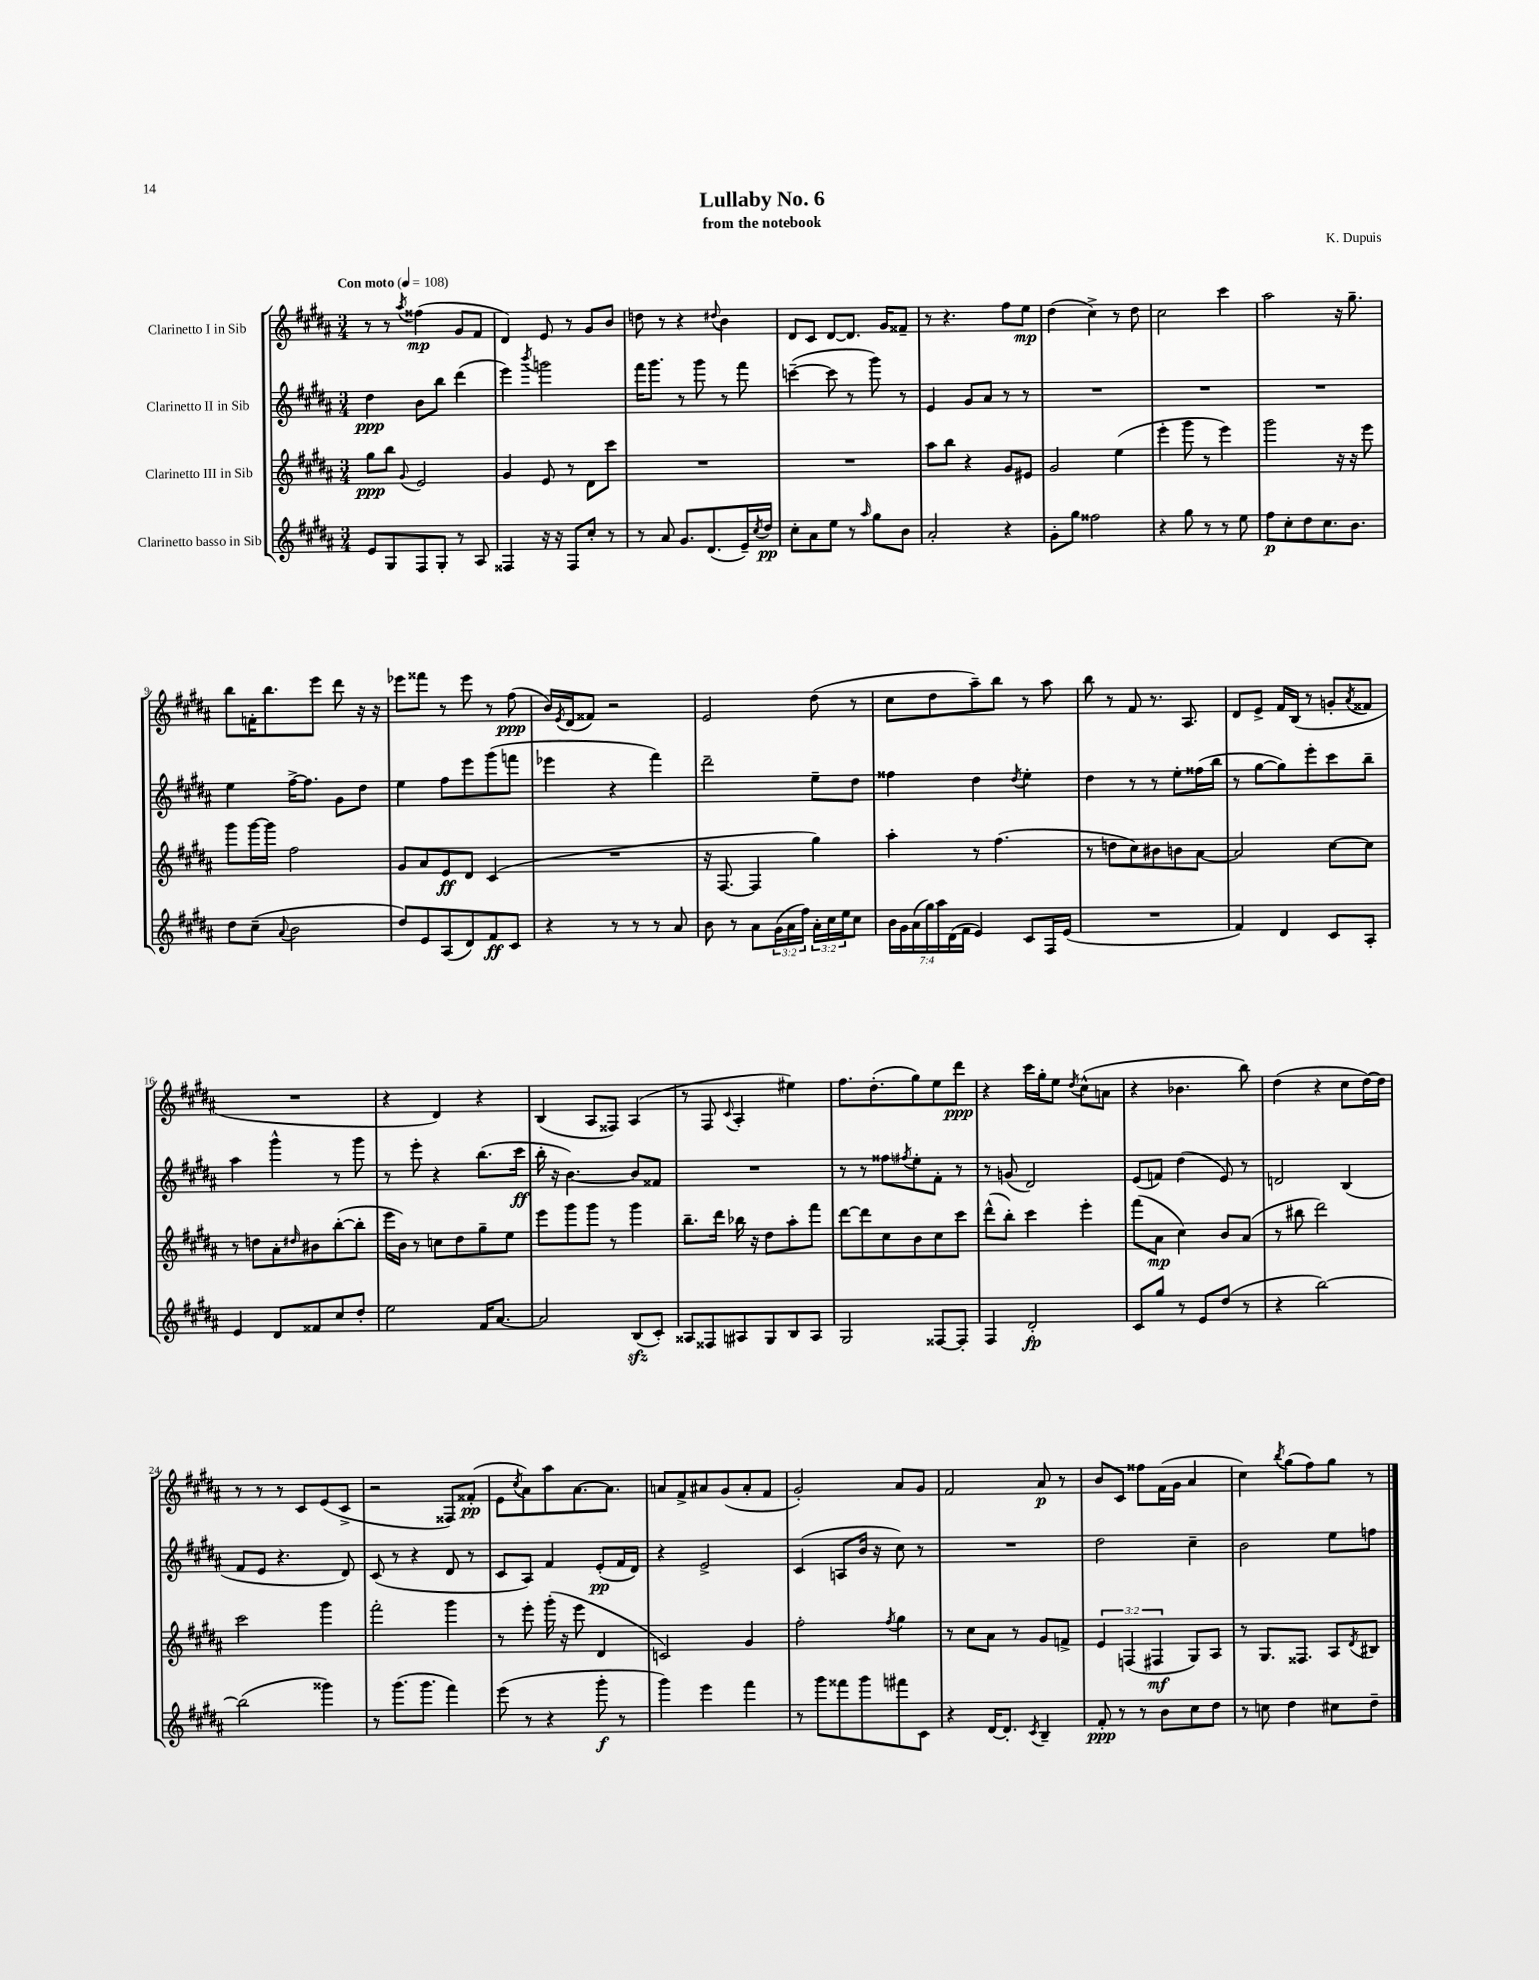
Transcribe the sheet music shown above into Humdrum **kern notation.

**kern	**dynam	**kern	**dynam	**kern	**dynam	**kern	**dynam
*part4	*part4	*part3	*part3	*part2	*part2	*part1	*part1
*staff4	*staff4	*staff3	*staff3	*staff2	*staff2	*staff1	*staff1
*I"Clarinetto basso in Sib	*	*I"Clarinetto III in Sib	*	*I"Clarinetto II in Sib	*	*I"Clarinetto I in Sib	*
*clefG2	*	*clefG2	*	*clefG2	*	*clefG2	*
*k[f#c#g#d#a#]	*	*k[f#c#g#d#a#]	*	*k[f#c#g#d#a#]	*	*k[f#c#g#d#a#]	*
*M3/4	*	*M3/4	*	*M3/4	*	*M3/4	*
*MM108	*	*MM108	*	*MM108	*	*MM108	*
=1	=1	=1	=1	=1	=1	=1	=1
!	!	!	!	!	!	!LO:TX:a:B:t=Con moto	!
8e/L	.	8gg#\L	ppp	4dd#\	ppp	8r	.
8G#/	.	8bb\J	.	.	.	8r	.
.	.	8qqg#/	.	.	.	8qaa#/	.
8F#/	.	2e/	.	8b\L	.	(4ff##X\	mp
8G#'/J	.	.	.	8bb\J	.	.	.
8r	.	.	.	(4ddd#\	.	8g#/L	.
8A#/	.	.	.	.	.	8f#/J	.
=2	=2	=2	=2	=2	=2	=2	=2
4F##X/	.	4g#/	.	4eee\)	.	4d#/)	.
.	.	.	.	8qbbb/	.	.	.
16r	.	8e/	.	2gggn\	.	8e/	.
16r	.	.	.	.	.	.	.
8F##/L	.	8r	.	.	.	8r	.
8cc#'/J	.	8d#\L	.	.	.	8g#/L	.
8r	.	8ccc#\J	.	.	.	8b/J	.
=3	=3	=3	=3	=3	=3	=3	=3
8r	.	2.r	.	16fff#\KL	.	8ddn\	.
.	.	.	.	8.ggg#\J	.	.	.
8a#/	.	.	.	.	.	8r	.
8.g#/L	.	.	.	8r	.	4r	.
.	.	.	.	8ggg#\	.	.	.
(8.d#/	.	.	.	.	.	.	.
.	.	.	.	.	.	8qqdd#X/	.
.	.	.	.	8r	.	4b\	.
16e~/L)	.	.	.	8fff#\	.	.	.
8qcc#/	.	.	.	.	.	.	.
16dd#/JJ	pp	.	.	.	.	.	.
=4	=4	=4	=4	=4	=4	=4	=4
8cc#'\L	.	2.r	.	([4cccn~\	.	8d#/L	.
8a#\	.	.	.	.	.	8c#/J	.
8ee\J	.	.	.	8ccc\]	.	[8d#/L	.
8r	.	.	.	8r	.	8.d#/J]	.
16qqaa#/	.	.	.	.	.	.	.
8gg#\L	.	.	.	8ggg#\)	.	.	.
.	.	.	.	.	.	16g#/KL	.
8b\J	.	.	.	8r	.	8f##X~/J	.
=5	=5	=5	=5	=5	=5	=5	=5
2a#'/	.	8aa#\L	.	4e/	.	8r	.
.	.	8bb\J	.	.	.	4.r	.
.	.	4r	.	8g#/L	.	.	.
.	.	.	.	8a#/J	.	.	.
4r	.	8g#/L	.	8r	.	8ff#\L	.
.	.	8e#X/J	.	8r	.	8ee\J	mp
=6	=6	=6	=6	=6	=6	=6	=6
8g#'\L	.	2g#/	.	2.r	.	(4dd#\	.
8gg#\J	.	.	.	.	.	.	.
2ff##X\	.	.	.	.	.	4cc#^\)	.
.	.	(4ee\	.	.	.	8r	.
.	.	.	.	.	.	8dd#\	.
=7	=7	=7	=7	=7	=7	=7	=7
4r	.	4eee'\	.	2.r	.	2cc#\	.
8gg#\	.	8ggg#\	.	.	.	.	.
8r	.	8r	.	.	.	.	.
8r	.	4eee\)	.	.	.	4ccc#\	.
8ee\	.	.	.	.	.	.	.
=8	=8	=8	=8	=8	=8	=8	=8
8ff#\L	p	2ggg#\	.	2.r	.	2aa#\	.
8cc#'\	.	.	.	.	.	.	.
8dd#\	.	.	.	.	.	.	.
8.cc#\	.	.	.	.	.	.	.
.	.	16r	.	.	.	16r	.
8.b\J	.	16r	.	.	.	8.gg#~\	.
.	.	8eee\	.	.	.	.	.
!!LO:LB:g=z
=9	=9	=9	=9	=9	=9	=9	=9
8dd#\L	.	8ggg#\L	.	4ee\	.	8bb\L	.
(8cc#~\J	.	[16ggg#\L	.	.	.	16fn'\K	.
.	.	16ggg#\JJ]	.	.	.	8.bb\	.
8qqa#/	.	.	.	.	.	.	.
2b\	.	2ff#\	.	[16ff#^\KL	.	.	.
.	.	.	.	8.ff#\J]	.	.	.
.	.	.	.	.	.	8eee\J	.
.	.	.	.	8g#\L	.	8ddd#\	.
.	.	.	.	8dd#\J	.	16r	.
.	.	.	.	.	.	16r	.
=10	=10	=10	=10	=10	=10	=10	=10
8dd#/L)	.	8g#/L	.	4ee\	.	8eee-X\L	.
8e/	.	8a#/	.	.	.	8fff##X\J	.
(8A#/	.	8e/	ff	8ff#\L	.	8r	.
8d#/)	.	8d#/J	.	8eee\	.	8eee-\	.
8f#/	ff	(4c#/	.	(8ggg#\	.	8r	.
8c#/J	.	.	.	8fffn\J	.	(8ff#\	ppp
=11	=11	=11	=11	=11	=11	=11	=11
4r	.	2.r	.	4eee-X\	.	16b/LL)	.
.	.	.	.	.	.	8qe/	.
.	.	.	.	.	.	(16d#/J	.
.	.	.	.	.	.	8f##X/J)	.
8r	.	.	.	4r	.	2r	.
8r	.	.	.	.	.	.	.
8r	.	.	.	4fff#\)	.	.	.
8a#/	.	.	.	.	.	.	.
=12	=12	=12	=12	=12	=12	=12	=12
8b\	.	16r	.	2ddd#~\	.	2e/	.
.	.	[8.F#/	.	.	.	.	.
8r	.	.	.	.	.	.	.
8a#\L	.	4F#/]	.	.	.	.	.
(24g#\L	.	.	.	.	.	.	.
24a#\	.	.	.	.	.	.	.
24ff#\JJ)	.	.	.	.	.	.	.
24a#'\LL	.	4gg#\)	.	8ee~\L	.	(8dd#\	.
24cc#\	.	.	.	.	.	.	.
24ee\J	.	.	.	.	.	.	.
8cc#\J	.	.	.	8dd#\J	.	8r	.
=13	=13	=13	=13	=13	=13	=13	=13
28b\LL	.	4aa#'\	.	4ff##X\	.	8cc#\L	.
28g#\	.	.	.	.	.	.	.
(28a#\	.	.	.	.	.	.	.
28gg#\)	.	.	.	.	.	.	.
.	.	.	.	.	.	8dd#\	.
28aa#\	.	.	.	.	.	.	.
(28d#\	.	.	.	.	.	.	.
28f#\JJ	.	.	.	.	.	.	.
4e/)	.	8r	.	4dd#\	.	8aa#~\)	.
.	.	(4.ff#\	.	.	.	8bb\J	.
.	.	.	.	8qdd#/	.	.	.
8c#/L	.	.	.	4ee'\	.	8r	.
16F#/L	.	.	.	.	.	8aa#\	.
(16e/JJ	.	.	.	.	.	.	.
=14	=14	=14	=14	=14	=14	=14	=14
2.r	.	8r	.	4dd#\	.	8bb\	.
.	.	8ddn\L	.	.	.	8r	.
.	.	8cc#\)	.	8r	.	8f#/	.
.	.	8b#X\	.	8r	.	8.r	.
.	.	8bn\	.	8ee'\L	.	.	.
.	.	.	.	.	.	8.A#/	.
.	.	[8a#\J	.	(16ff##X\L	.	.	.
.	.	.	.	16bb\JJ	.	.	.
=15	=15	=15	=15	=15	=15	=15	=15
4f#/)	.	2a#/]	.	8r	.	8d#/L	.
.	.	.	.	[8gg#\L	.	8e^/J	.
4d#/	.	.	.	8gg#\])	.	16f#/LL	.
.	.	.	.	.	.	(16B/JJ	.
.	.	.	.	8eee'\	.	8r	.
8c#/L	.	[8cc#\L	.	8ccc#\	.	8gn'/L	.
.	.	.	.	.	.	8qa#/	.
8A#'/J	.	8cc#\J]	.	8bb~\J	.	8f##X/J	.
!!LO:LB:g=z
=16	=16	=16	=16	=16	=16	=16	=16
4e/	.	8r	.	4aa#\	.	2.r	.
.	.	8ddn\L	.	.	.	.	.
8d#/L	.	8a#'\	.	4ggg#^^\	.	.	.
.	.	16qqdd#X/	.	.	.	.	.
8f##X/	.	8b#X\	.	.	.	.	.
8cc#/	.	([8bb'\	.	8r	.	.	.
8dd#'/J	.	8bb'\J]	.	8ggg#\	.	.	.
=17	=17	=17	=17	=17	=17	=17	=17
2ee\	.	16eee\LL	.	8r	.	4r	.
.	.	16b\JJ)	.	.	.	.	.
.	.	8r	.	8eee'\	.	.	.
.	.	8ccn\L	.	4r	.	4d#/)	.
.	.	8dd#\	.	.	.	.	.
16f#/KL	.	8gg#~\	.	(8.bb\L	.	4r	.
[8.a#/J	.	.	.	.	.	.	.
.	.	8ee\J	.	.	.	.	.
.	.	.	.	16ccc#\Jk	ff	.	.
=18	=18	=18	=18	=18	=18	=18	=18
2a#/]	.	8eee\L	.	16bb'\	.	(4B/	.
.	.	.	.	16r	.	.	.
.	.	8ggg#\	.	[4.b\)	.	.	.
.	.	8ggg#\J	.	.	.	8A#/L	.
.	.	8r	.	.	.	8F##X/J)	.
(8Bzz/L	.	4ggg#\	.	8b/L]	.	(4A#/	.
8c#'/J)	.	.	.	8f##X/J	.	.	.
=19	=19	=19	=19	=19	=19	=19	=19
8A##X/L	.	8.bb~\L	.	2.r	.	8r	.
8F##X/	.	.	.	.	.	8F#/	.
.	.	16ddd#\Jk	.	.	.	.	.
.	.	.	.	.	.	8qqc#/	.
8A#X/	.	16bb-X\	.	.	.	4A#'/	.
.	.	16r	.	.	.	.	.
8G#/	.	8dd#\L	.	.	.	.	.
8B/	.	8aa#'\	.	.	.	4ee#X\)	.
8A#/J	.	8fff#\J	.	.	.	.	.
=20	=20	=20	=20	=20	=20	=20	=20
2G#/	.	[8ddd#\L	.	8r	.	8.ff#\L	.
.	.	8ddd#\]	.	8r	.	.	.
.	.	.	.	.	.	(8.dd#'\	.
.	.	8cc#\	.	8ff##X\L	.	.	.
.	.	.	.	8qff#X/	.	.	.
.	.	8b\	.	8ee'\	.	8gg#\)	.
[8F##X/L	.	8cc#\	.	8f#'\J	.	8ee\	.
8F##'/J]	.	8ccc#\J	.	8r	.	8ddd#\J	ppp
=21	=21	=21	=21	=21	=21	=21	=21
4F#/	.	(8ddd#^^\L	.	8r	.	4r	.
.	.	8bb'\J)	.	(8gn/	.	.	.
2d#'/	fp	4ccc#\	.	2d#/)	.	16ccc#\LL	.
.	.	.	.	.	.	16gg#'\J	.
.	.	.	.	.	.	8ee\J	.
.	.	.	.	.	.	8qdd#/	.
.	.	4eee'\	.	.	.	(8cc#^^\L	.
.	.	.	.	.	.	8an\J	.
=22	=22	=22	=22	=22	=22	=22	=22
8c#/L	.	(8fff#\L	.	(8e/L	.	4r	.
8gg#/J	.	8a#\J	mp	8fn/J)	.	.	.
8r	.	4cc#\)	.	(4dd#\	.	4.b-X\	.
8e/L	.	.	.	.	.	.	.
(8dd#/J	.	8b/L	.	8e/)	.	.	.
8r	.	(8a#/J	.	8r	.	8bb\)	.
=23	=23	=23	=23	=23	=23	=23	=23
4r	.	8r	.	2dn/	.	(4dd#\	.
.	.	8bb#X\	.	.	.	.	.
[2bb\)	.	2ddd#\)	.	.	.	4r	.
.	.	.	.	(4B/	.	8cc#\L	.
.	.	.	.	.	.	[16dd#\L)	.
.	.	.	.	.	.	16dd#\JJ]	.
!!LO:LB:g=z
=24	=24	=24	=24	=24	=24	=24	=24
(2bb\]	.	2ccc#\	.	8f#/L	.	8r	.
.	.	.	.	8e/J	.	8r	.
.	.	.	.	4.r	.	8r	.
.	.	.	.	.	.	8c#/L	.
4ggg##X\)	.	4ggg#\	.	.	.	(8e/	.
.	.	.	.	8d#/)	.	8c#^/J	.
=25	=25	=25	=25	=25	=25	=25	=25
8r	.	2fff#'\	.	(8c#/	.	2r	.
(8.ggg#\L	.	.	.	8r	.	.	.
.	.	.	.	4r	.	.	.
8.ggg#\J	.	.	.	.	.	.	.
4fff#\)	.	4ggg#\	.	8d#/	.	8F##X/L)	.
.	.	.	.	8r	.	(8f##X'/J	pp
=26	=26	=26	=26	=26	=26	=26	=26
(8eee\	.	8r	.	8c#/L	.	8e\L	.
.	.	.	.	.	.	8qcc#/	.
8r	.	8eee'\	.	8A#/J)	.	8a#\)	.
4r	.	(16ggg#'\	.	4f#/	.	8aa#\	.
.	.	16r	.	.	.	.	.
.	.	8eee\	.	.	.	[8.a#\	.
8ggg#'\	f	4d#/	.	(8e'/L	pp	.	.
.	.	.	.	.	.	8.a#\J]	.
8r	.	.	.	16f#/L	.	.	.
.	.	.	.	16d#/JJ)	.	.	.
=27	=27	=27	=27	=27	=27	=27	=27
4ggg#\)	.	2cn/)	.	4r	.	8an/L	.
.	.	.	.	.	.	8f#^/	.
4eee\	.	.	.	2e^/	.	8a#X/	.
.	.	.	.	.	.	(8g#/	.
4fff#\	.	4g#/	.	.	.	8a#'/	.
.	.	.	.	.	.	8f#/J	.
=28	=28	=28	=28	=28	=28	=28	=28
8r	.	2ff#'\	.	(4c#/	.	2g#'/)	.
8ggg#\L	.	.	.	.	.	.	.
8fff##X\	.	.	.	8An/L	.	.	.
8ggg#\	.	.	.	16b/Jk	.	.	.
.	.	.	.	16r	.	.	.
.	.	8qff#/	.	.	.	.	.
8fff#X\	.	4gg#\	.	8cc#\)	.	8a#/L	.
8c#\J	.	.	.	8r	.	8g#/J	.
=29	=29	=29	=29	=29	=29	=29	=29
4r	.	8r	.	2.r	.	2f#/	.
.	.	8cc#\L	.	.	.	.	.
[16d#/KL	.	8a#\J	.	.	.	.	.
8.d#'/J]	.	.	.	.	.	.	.
.	.	8r	.	.	.	.	.
8qc#/	.	.	.	.	.	.	.
4B~/	.	8g#/L	.	.	.	8a#/	p
.	.	8fn^/J	.	.	.	8r	.
=30	=30	=30	=30	=30	=30	=30	=30
8f#'/	ppp	6e/	.	2dd#\	.	8b/L	.
8r	.	.	.	.	.	8c#/J	.
.	.	(6Fn/	.	.	.	.	.
8r	.	.	.	.	.	8ff##X\L	.
.	.	6F#X/	mf	.	.	.	.
8b\L	.	.	.	.	.	(16f#\L	.
.	.	.	.	.	.	16g#\JJ	.
8cc#\	.	8G#/L)	.	4cc#~\	.	4a#/	.
8dd#\J	.	8A#/J	.	.	.	.	.
=31	=31	=31	=31	=31	=31	=31	=31
8r	.	8r	.	2b\	.	4cc#\)	.
8ccn\	.	8.G#/L	.	.	.	.	.
.	.	.	.	.	.	8qbb/	.
4dd#\	.	.	.	.	.	(8gg#\L	.
.	.	8.F##X/J	.	.	.	.	.
.	.	.	.	.	.	8ff#\)	.
8cc#X\L	.	8A#/L	.	8ee\L	.	8gg#\J	.
.	.	8qd#/	.	.	.	.	.
8dd#~\J	.	8B#X/J	.	8ffn\J	.	8r	.
==	==	==	==	==	==	==	==
*-	*-	*-	*-	*-	*-	*-	*-
